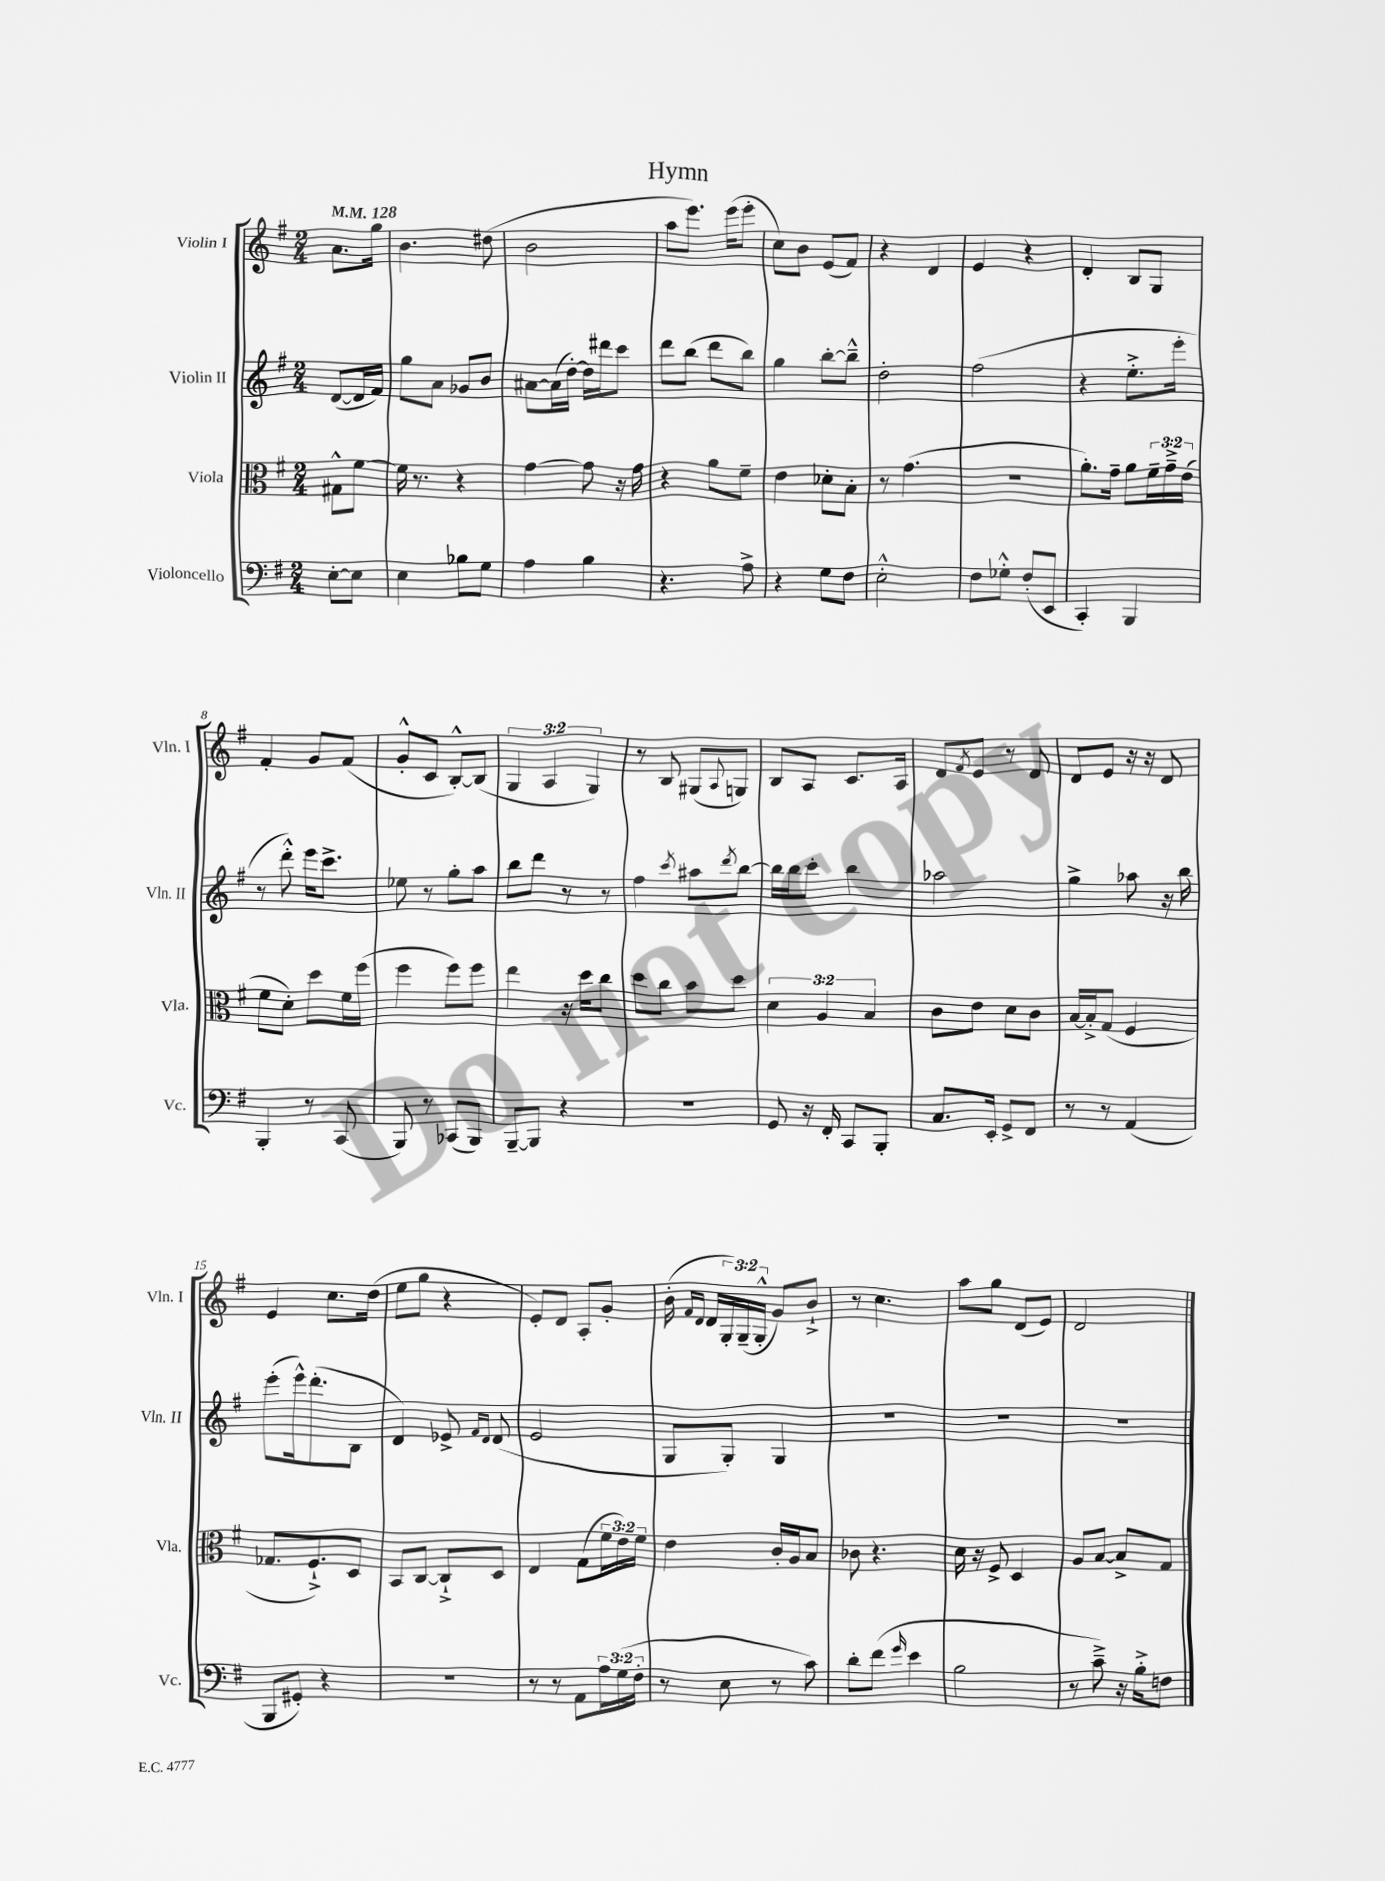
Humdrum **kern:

**kern	**kern	**kern	**kern
*part4	*part3	*part2	*part1
*staff4	*staff3	*staff2	*staff1
*I"Violoncello	*I"Viola	*I"Violin II	*I"Violin I
*I'Vc.	*I'Vla.	*I'Vln. II	*I'Vln. I
*clefF4	*clefC3	*clefG2	*clefG2
*k[f#]	*k[f#]	*k[f#]	*k[f#]
*M2/4	*M2/4	*M2/4	*M2/4
*MM128	*MM128	*MM128	*MM128
=	=	=	=
[8E'\L	8G#X^^\L	([8d/L	8.a\L
8E\J]	[8f#\J	16d/L]	.
.	.	16f#/JJ)	16gg\Jk
=1	=1	=1	=1
4E\	16f#\]	8gg\L	4.b\
.	8.r	.	.
.	.	8a\J	.
8B-X\L	4r	8g-X/L	.
8G\J	.	8b/J	(8dd#X\
=2	=2	=2	=2
4A\	[4g\	[8a#X\L	2b\
.	.	(16a#\L]	.
.	.	[16dd'\JJ)	.
4B\	8g\]	16dd\LL]	.
.	.	16ddd#X\J	.
.	16r	8ccc\J	.
.	16g\	.	.
=3	=3	=3	=3
4.r	4r	8ddd\L	8aa\L
.	.	(8bb\J	8.eee\J)
.	8a\L	8ddd\L	.
.	.	.	(16eee\KL
8A^\	8f#~\J	8bb\J)	8eee'\J
=4	=4	=4	=4
4r	4e\	4gg\	8cc\L)
.	.	.	8b\J
8G\L	8d-X'\L	[8bb'\L	(8e/L
8F#\J	8B'\J	8bb~^^\J]	8f#/J)
=5	=5	=5	=5
2E'^^\	8r	2dd'\	4r
.	(4.g\	.	.
.	.	.	4d/
=6	=6	=6	=6
8F#\L	2r	(2ff#\	4e/
8G-X'^^\J	.	.	.
(8F#'/L	.	.	4r
8EE/J	.	.	.
=7	=7	=7	=7
4CC'/)	8.a'\L)	4r	4d'/
.	16g~\Jk	.	.
4BBB/	8a\L	8.ee'^\L	8B/L
.	24f#~\L	.	8G/J
.	24g~^\	.	.
.	.	16eee'\Jk	.
.	(24e\JJ	.	.
!!LO:LB:g=z
=8	=8	=8	=8
4BBB'/	8f#\L	8r	4f#'/
.	8d'\J)	8ddd'^^\)	.
8r	8dd\L	16eee\KL	8g/L
.	.	8.ccc^\J	.
(8CC/	16f#\L	.	(8f#/J
.	(16ff#\JJ	.	.
=9	=9	=9	=9
8BBB/)	4ff#\	8ee-X\	8g'^^/L
8r	.	8r	8c/J
(8CC-X/L	8ff#\L)	8gg'\L	[8B'^^/L)
8BBB/J)	8ff#\J	8aa\J	(8B/J]
=10	=10	=10	=10
[8BBB~/L	4ee\	8bb\L	6G/
8BBB/J]	.	8ddd\J	.
.	.	.	6A/
4r	16r	8r	.
.	16dd\KL	.	.
.	.	.	6G/)
.	8cc\J	8r	.
=11	=11	=11	=11
2r	8dd\L	4ff#\	8r
.	8cc\J	.	8B/
.	.	8qccc/	.
.	8b\L	8aa#X\L	(8G#X/L
.	.	8qddd/	8qqA/
.	8dd\J	[8bb\J	8Gn/J)
=12	=12	=12	=12
8GG/	6d\	16bb\LL]	8B/L
.	.	16bb\J	.
16r	.	8ccc'\J	8A/J
.	6A/	.	.
16FF#'/	.	.	.
8CC/L	.	4bb\	8.c/L
.	6B/	.	.
8BBB'/J	.	.	.
.	.	.	16A/Jk
=13	=13	=13	=13
8.C/L	8c\L	2aa-X\	8d/L
.	.	.	8qf#/
.	8e\J	.	8e/J
16EE'/Jk	.	.	.
8GG^/L	8d\L	.	8r
8FF#/J	8c\J	.	8d/
=14	=14	=14	=14
8r	[16B/LL	4gg^\	8d/L
.	16B'^/J]	.	.
8r	(8G/J	.	8e/J
(4AA/	4F#/	8aa-X\	16r
.	.	.	16r
.	.	16r	8d/
.	.	16bb\	.
!!LO:LB:g=z
=15	=15	=15	=15
8BBB/L	8.G-X/L	(8eee'\L	4e/
8GG#X'/J)	.	16eee^^\k)	.
.	8.F#`^/)	(8.ddd'\	.
4r	.	.	8.cc\L
.	8D/J	8B\J	.
.	.	.	(16dd\Jk
=16	=16	=16	=16
2r	8BB/L	4d/)	8ee\L
.	[8C/J	.	8gg\J
.	8C`^/L]	8e-X^/	4r
.	.	16qqf#/LL	.
.	.	16qqd/JJ	.
.	8D/J	(8d/	.
=17	=17	=17	=17
8r	4E/	2e/	8e'/L)
8r	.	.	8d/J
8AA\L	(8G\L	.	8A'/L
24A\L	24f#\L	.	8g'/J
(24G\	24e\)	.	.
24F#'\JJ	24f#\JJ	.	.
=18	=18	=18	=18
8r	4e\	8G/L	(16b'\
.	.	.	16qqf#/LL
.	.	.	16qqd/JJ
.	.	.	16d/LL
8E\	.	8G'/J)	24G'/)
.	.	.	(24G~/
.	.	.	24G'^^/JJ
8r	16c'/LL	4G/	8g/L)
.	16A/J	.	.
8c\)	8B/J	.	8b`^/J
=19	=19	=19	=19
8d'\L	8c-X\	2r	8r
(8f#\J	4.r	.	4.cc\
16qqg/	.	.	.
4e\	.	.	.
=20	=20	=20	=20
2B\	16d\	2r	8aa\L
.	16r	.	.
.	8F#^/	.	8gg\J
.	4D/	.	(8d/L
.	.	.	8e/J)
=21	=21	=21	=21
8r	8A/L	2r	2d/
8c~^\)	[8B/J	.	.
16r	8B^/L]	.	.
16B'^\KL	.	.	.
8Fn\J	8G/J	.	.
==	==	==	==
*-	*-	*-	*-
